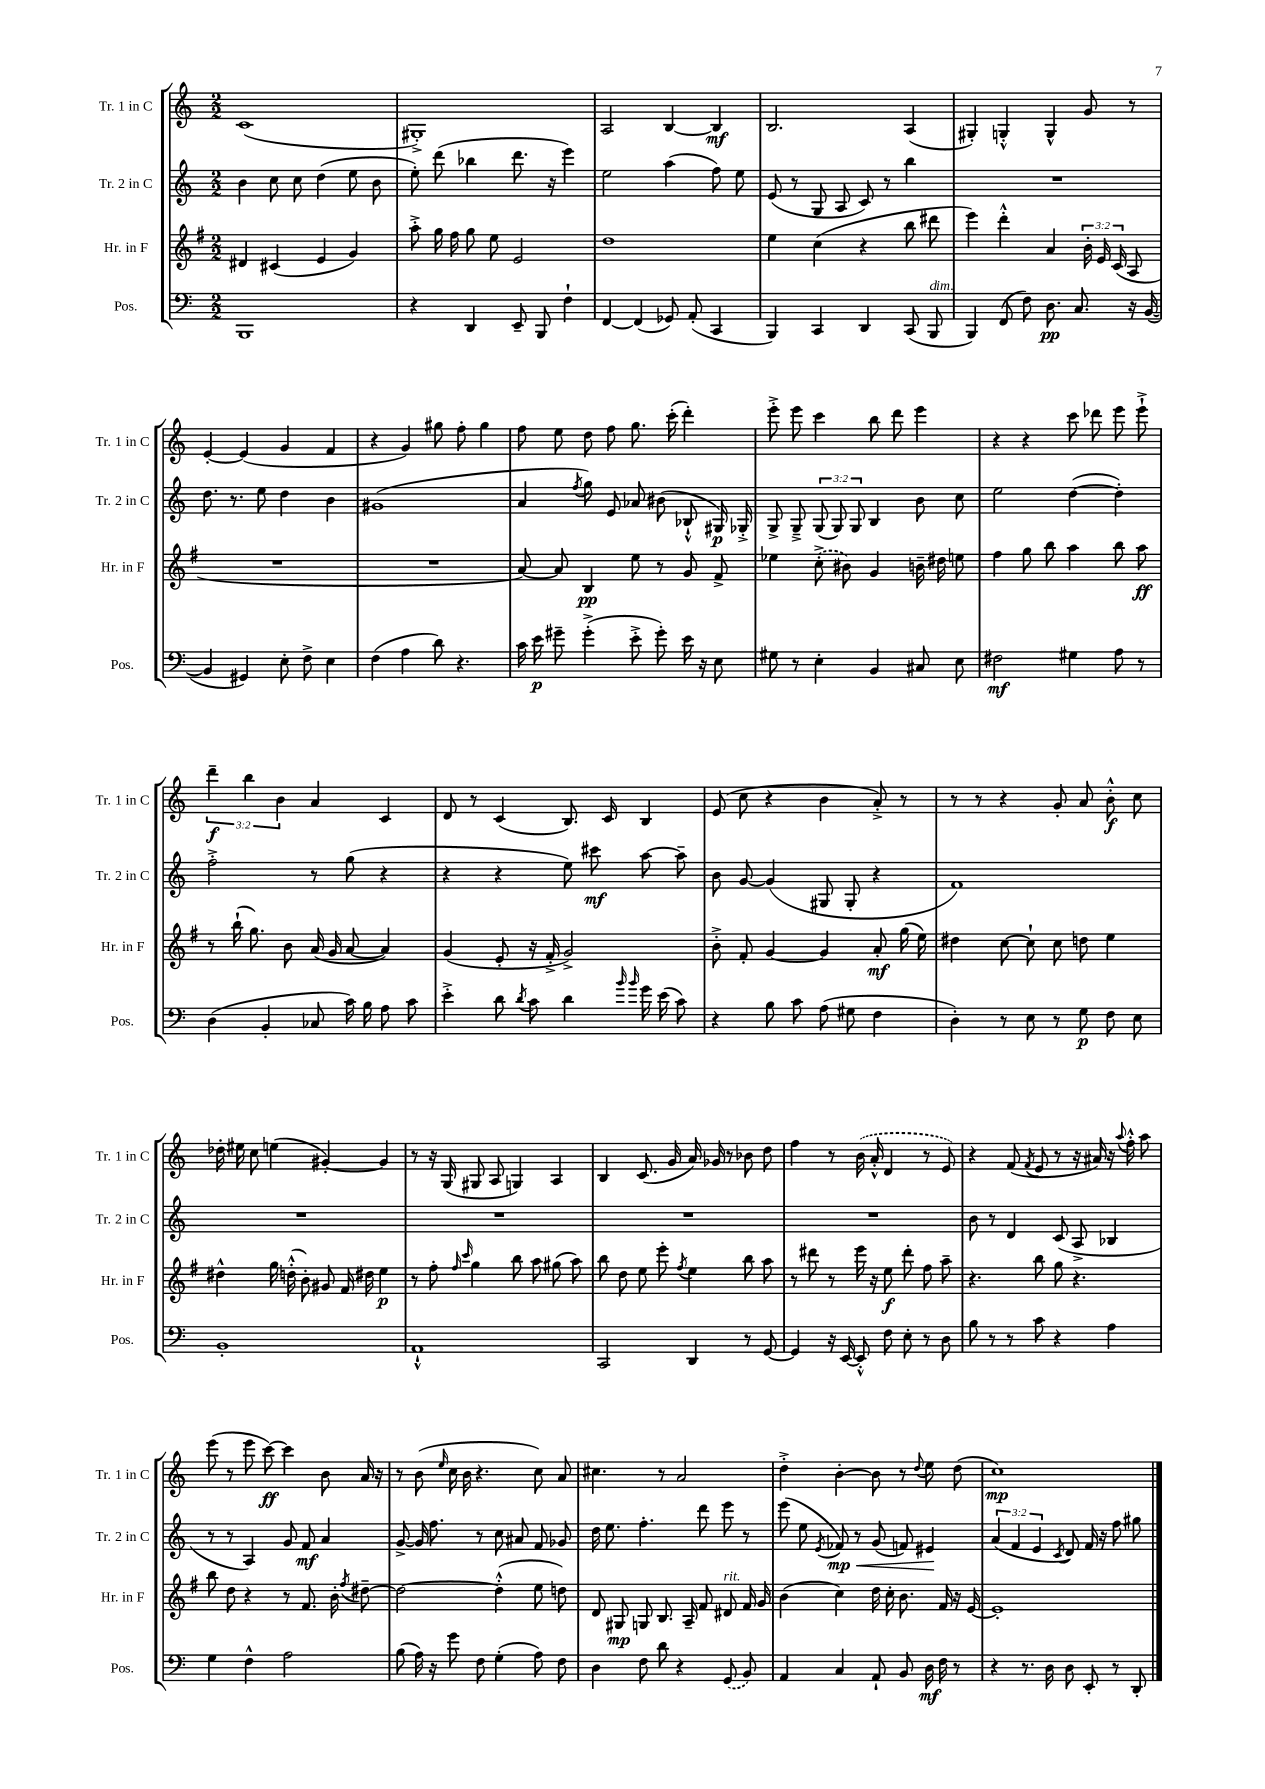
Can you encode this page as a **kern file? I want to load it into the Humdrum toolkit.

**kern	**kern	**kern	**kern
*staff4	*staff3	*staff2	*staff1
*clefF4	*clefG2	*clefG2	*clefG2
*k[]	*k[f#]	*k[]	*k[]
*M2/2	*M2/2	*M2/2	*M2/2
1BBB	4d#/	4b\	(1c
.	(4c#/	8cc\	.
.	.	8cc\	.
.	4e/	(4dd\	.
.	4g/)	8ee\	.
.	.	8b\	.
=	=	=	=
4r	8aa'^\	8ee'\)	1G#'^)
.	16gg\	(8ddd\	.
.	16ff#\	.	.
4DD/	8gg\	4bb-\	.
.	8ee\	.	.
8EE~/	2e/	8.ddd\	.
8BBB/	.	.	.
.	.	16r	.
4F`\	.	4eee\)	.
=	=	=	=
[4FF/	1dd	2ee\	2A/
(4FF/]	.	.	.
8GG-/)	.	(4aa\	[4B/
(8AA'/	.	.	.
4CC/	.	8ff\)	4B/]
.	.	8ee\	.
=	=	=	=
4BBB/)	4ee\	(8e/	2.B/
.	.	8r	.
4CC/	(4cc\	8G/	.
.	.	8A/	.
4DD/	4r	8c/)	.
.	.	8r	.
(8CC/	8bb\	4bb\	(4A/
8BBB/	8ddd#\	.	.
=	=	=	=
4BBB/)	4eee\)	1r	4G#'/)
(8FF/	4ddd'^^\	.	4G'^^/
8F\)	.	.	.
8.D\	4a/	.	4G^^/
8.C/	.	.	.
.	24b'\	.	8g/
.	24e/	.	.
.	(24c/	.	.
16r	8A/	.	8r
([16BB/	.	.	.
=	=	=	=
4BB/]	1r	8.dd\	[4e'/
.	.	8.r	.
4GG#/)	.	.	(4e/]
.	.	8ee\	.
8E'\	.	4dd\	4g/
8F^\	.	.	.
4E\	.	4b\	4f/
=	=	=	=
(4F\	1r	(1g#	4r
4A\	.	.	4g/)
8d\)	.	.	8gg#\
4.r	.	.	8ff'\
.	.	.	4gg#\
=	=	=	=
16c\	[8a/)	4a/	8ff\
16e\	.	.	.
8g#~\	8a/]	.	8ee\
.	.	8qff/	.
(4g#'^\	4B/	8gg\)	8dd\
.	.	8e/	8ff\
8e'^\	8ee\	8a-/	8.gg\
8g#'\)	8r	(8b#\	.
.	.	.	(16ccc'\
16e\	8g/	8B-`^^/	4ddd'\)
16r	.	.	.
8E\	8f#^/	16G#/)	.
.	.	16G-'^/	.
=	=	=	=
8G#\	4ee-\	8G^/	8eee'^\
8r	.	8G~^/	8eee\
4E'\	(8cc'^\	(12G/	4ccc\
.	.	12G/)	.
.	8b#\)	.	.
.	.	12G/	.
4BB/	4g/	4B/	8bb\
.	.	.	8ddd\
8C#/	16b~\	8b\	4eee\
.	16dd#\	.	.
8E\	8ee\	8cc\	.
=	=	=	=
2F#\	4ff#\	2ee\	4r
.	8gg\	.	4r
.	8bb\	.	.
4G#\	4aa\	([4dd\	8ccc\
.	.	.	8ddd-\
8A\	8bb\	4dd'\])	8eee\
8r	8aa\	.	8eee`^\
=	=	=	=
(4D\	8r	2ff'^\	6ddd~\
.	(16bb`\	.	.
.	.	.	6bb\
.	8.gg\)	.	.
4BB'/	.	.	.
.	.	.	6b\
.	8b\	.	.
8C-/	(16a/	8r	4a/
.	16g/	.	.
16c\)	[8a/	(8gg\	.
16B\	.	.	.
8A\	4a/])	4r	4c/
8c\	.	.	.
=	=	=	=
4e'^\	(4g/	4r	8d/
.	.	.	8r
8d\	8e'/	4r	(4c/
8qd/	.	.	.
8c\	16r	.	.
.	16f#'^/	.	.
4d\	2g^/)	8ee\)	8.B/)
.	.	8ccc#\	.
.	.	.	16c/
16qqb/	.	.	.
16qqb/	.	.	.
16g\	.	[8aa\	4B/
(16e\	.	.	.
8c\)	.	8aa~\]	.
=	=	=	=
4r	8b'^\	8b\	(8e/
.	8f#'/	[8g/	8cc\
8B\	[4g/	(4g/]	4r
8c\	.	.	.
(8A\	4g/]	8G#/	4b\
8G#\	.	8G#'/	.
4F\	8a'/	4r	8a'^/)
.	(16gg\	.	8r
.	16ee\)	.	.
=	=	=	=
4D'\)	4dd#\	1f)	8r
.	.	.	8r
8r	[8cc\	.	4r
8E\	8cc`\]	.	.
8r	8cc\	.	8g'/
8G\	8dd\	.	8a/
8F\	4ee\	.	8b'^^\
8E\	.	.	8cc\
=	=	=	=
1BB'	4dd#^^\	1r	16dd-'\
.	.	.	16ee#\
.	.	.	8cc\
.	16gg\	.	(4ee\
.	(16dd'^^\	.	.
.	8b'\)	.	.
.	8g#/	.	[4g#'/)
.	16f#/	.	.
.	16dd#\	.	.
.	4ee\	.	4g#/]
=	=	=	=
1AA`^^	8r	1r	8r
.	8ff#'\	.	16r
.	.	.	(16G/
.	16qqff#/	.	.
.	16qqccc/	.	.
.	4gg\	.	8G#/
.	.	.	8A/
.	8bb\	.	4G/)
.	8aa\	.	.
.	(8gg#\	.	4A/
.	8aa\)	.	.
=	=	=	=
2CC/	8bb\	1r	4B/
.	8dd\	.	.
.	8ee\	.	(8.c/
.	8eee'\	.	.
.	.	.	16g/
.	8qff#/	.	.
4DD/	4ee\	.	16a/)
.	.	.	16g-/
.	.	.	8r
8r	8bb\	.	8b-\
[8GG/	8aa\	.	8dd\
=	=	=	=
4GG/]	8r	1r	4ff\
.	8ddd#\	.	.
16r	8r	.	8r
[16EE/	.	.	.
8EE'^^/]	16eee\	.	(16b\
.	16r	.	16a'^^/
8F\	8ee\	.	4d/
8E'\	8ddd#'\	.	.
8r	8ff#\	.	8r
8D\	8aa~\	.	8e/)
=	=	=	=
8B\	4.r	8b\	4r
8r	.	8r	.
8r	.	4d/	(8f/
.	.	.	8qf/
8c\	8bb\	.	8e/
4r	8gg\	(8c/	8r
.	4.r	8A^/	16r
.	.	.	16a#/)
4A\	.	4B-/	16r
.	.	.	8qqaa/
.	.	.	16ff'^^\
.	.	.	8aa\
=	=	=	=
4G\	8bb\	8r	(8eee\
.	8dd\	8r	8r
4F^^\	4r	4A/)	8eee\
.	.	.	[8ccc\)
2A\	8r	8g/	4ccc\]
.	8.f#/	8f/	.
.	.	4a/	8b\
.	16b'\	.	.
.	8qff#/	.	.
.	[8dd#~\	.	16a/
.	.	.	16r
=	=	=	=
(8B\	2dd#\_	[8g^/	8r
16A\)	.	16g/]	(8b\
16r	.	8.ff\	.
.	.	.	16qqee/
8g\	.	.	16cc\
.	.	.	16b\
8F\	.	8r	4.r
(4G'\	(4dd#'^^\]	8cc\	.
.	.	8a#/	.
8A\)	8ee\	8f/	8cc\)
8F\	8dd\)	8g-/	8a/
=	=	=	=
4D\	8d/	16dd\	4.cc#\
.	.	8.ee\	.
.	8G#/	.	.
8F\	8G/	4.ff'\	.
8d\	8.B/	.	8r
4r	.	.	2a/
.	16A~/	.	.
.	8f#/	8ddd\	.
(8GG/	8d#/	8eee\	.
8BB/)	16f#/	8r	.
.	16g/	.	.
=	=	=	=
4AA/	(4b\	(8eee\	4dd'^\
.	.	8ee\	.
.	.	8qe/	.
4C/	4cc\)	8f-/)	[4b'\
.	.	8r	.
8AA`/	16dd\	(8g/	8b\]
.	16cc'\	.	.
8BB/	8.b\	8f/)	8r
.	.	.	8qqdd/
16D\	.	4e#/	8ee\
16F\	16f#/	.	.
8r	16r	.	(8dd\
.	[16e/	.	.
=	=	=	=
4r	1e']	(6a/	1cc)
.	.	6f/	.
8.r	.	.	.
.	.	6e/	.
16D\	.	.	.
.	.	8qc/	.
8D\	.	8d/)	.
8EE'/	.	16f/	.
.	.	16r	.
8r	.	8ff\	.
8DD'/	.	8gg#\	.
==	==	==	==
*-	*-	*-	*-
